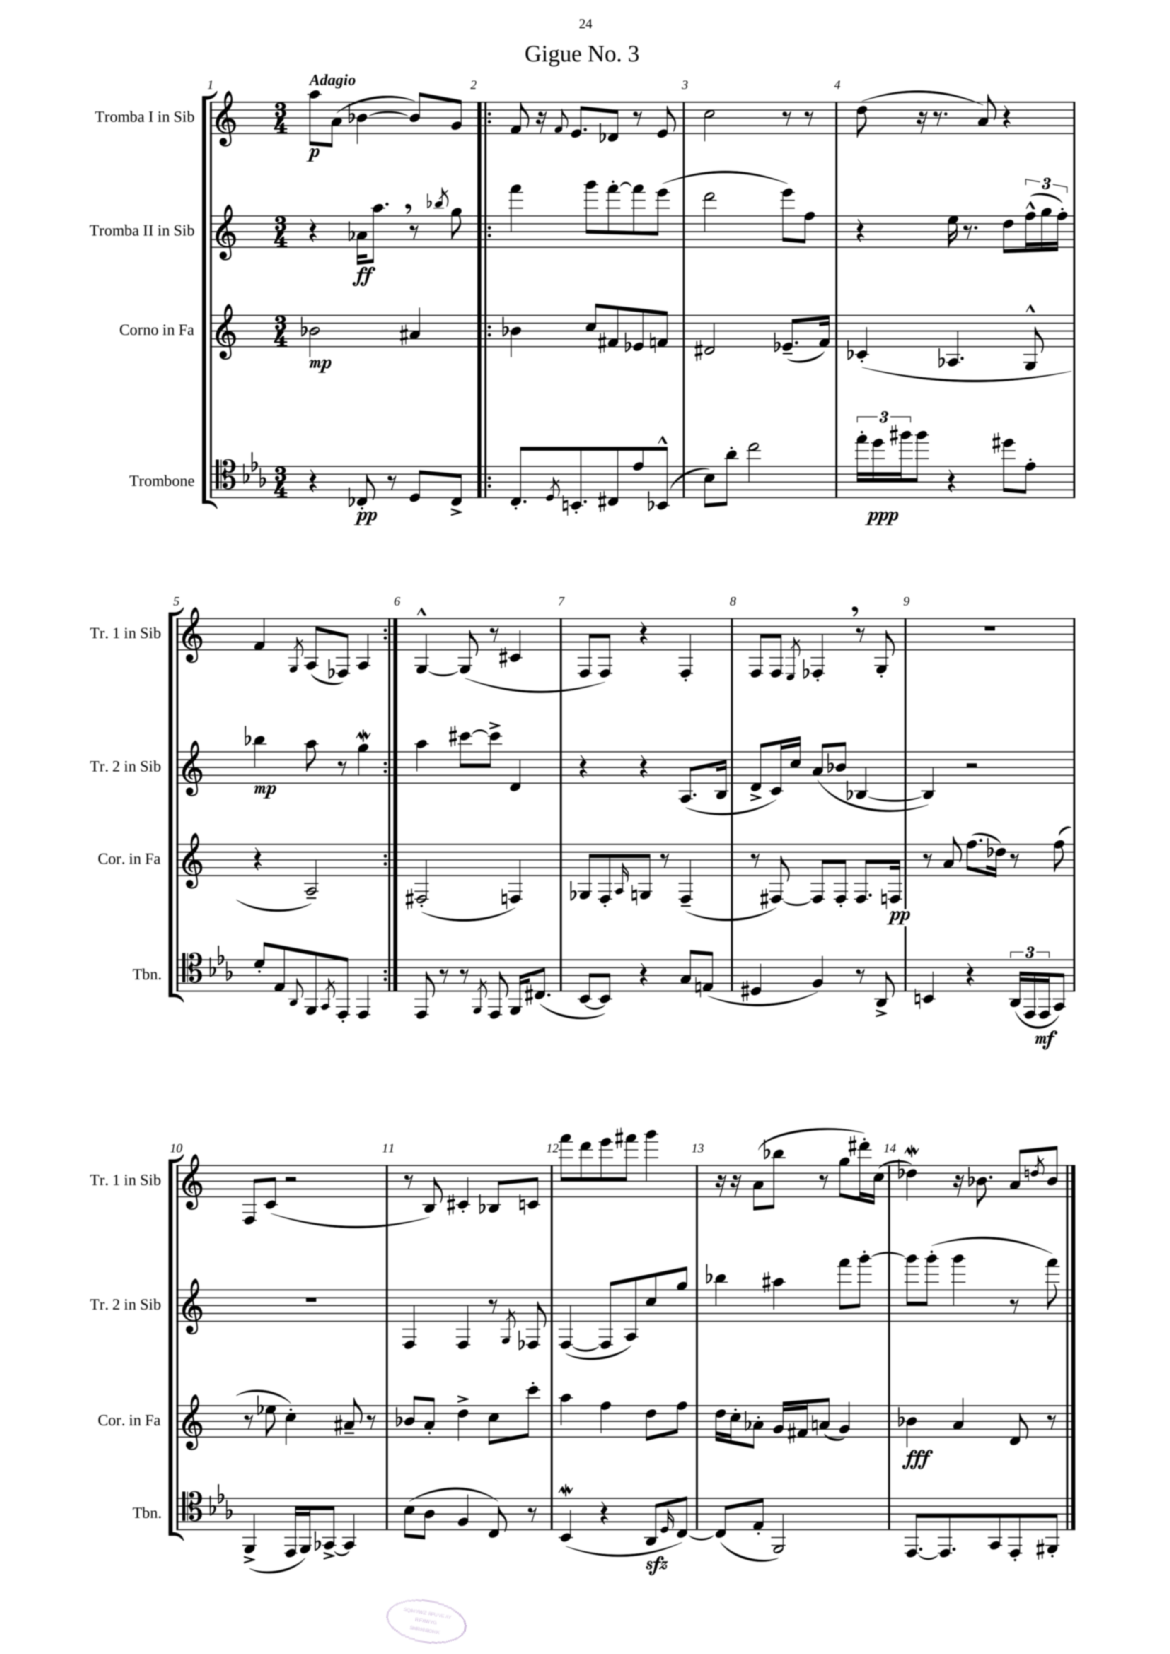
\header { title = "Gigue No. 3" }
<<
\new StaffGroup <<
\new Staff = "s0" \with { instrumentName = "Tromba I in Sib" shortInstrumentName = "Tr. 1 in Sib" } {
    \clef treble \key c \major \numericTimeSignature \time 3/4 \tempo "Adagio"
    a''8\p a'8( bes'4~ bes'8) g'8 |
    \repeat volta 2 { f'8 r16 \appoggiatura { f'8 } e'8. des'8 r8 e'8 |
    c''2 r8 r8 |
    d''8( r16 r8. a'8) r4 |
    f'4 \acciaccatura { g8 } a8( fes8) a4 | }
    g4~-^ g8( r8 cis'4 |
    f8 f8) r4 f4-. |
    f8 f8 \acciaccatura { e8 } fes4-. \breathe r8 g8-. |
    R2. |
    f8 c'8( r2 |
    r8 b8) cis'4-. bes8 c'8 |
    f'''8 d'''8 e'''8 fis'''8 g'''4 |
    r16 r16 a'8( bes''8 r8 g''8 dis'''16-.) c''16( |
    des''4\mordent) r16 bes'8. a'8 \acciaccatura { d''8 } bes'8 \bar "|." |
}
\new Staff = "s1" \with { instrumentName = "Tromba II in Sib" shortInstrumentName = "Tr. 2 in Sib" } {
    \clef treble \key c \major \numericTimeSignature \time 3/4
    r4 aes'16\ff a''8. \breathe r8 \acciaccatura { bes''8 } g''8 |
    \repeat volta 2 { f'''4 g'''8 f'''8~-. f'''8 e'''8( |
    d'''2 e'''8) f''8 |
    r4 e''16 r8. d''8 \tuplet 3/2 { f''16-^( g''16 f''16-.) } |
    bes''4\mp a''8 r8 g''4\mordent | }
    a''4 cis'''8~ cis'''8-> d'4 |
    r4 r4 a8.( b16 |
    d'8-> c'16) c''16 a'8( bes'8 bes4~ |
    bes4) r2 |
    R2. |
    f4 f4 r8 \acciaccatura { g8 } fes8 |
    f4~( f8 a8) c''8 g''8 |
    bes''4 ais''4 f'''8 g'''8~-. |
    g'''8 g'''8-.( g'''4 r8 f'''8) \bar "|." |
}
\new Staff = "s2" \with { instrumentName = "Corno in Fa" shortInstrumentName = "Cor. in Fa" } {
    \clef treble \key c \major \numericTimeSignature \time 3/4
    bes'2\mp ais'4 |
    \repeat volta 2 { bes'4 c''8 fis'8 ees'8 f'8 |
    dis'2 ees'8.--( f'16) |
    ces'4-.( aes4. g8-^ |
    r4 a2--) | }
    fis2-.( f4) |
    ges8 f8-. \grace { a16 } g8 r8 f4--( |
    r8 fis8~) fis8 fis8-. fis8. f16\pp |
    r8 a'8 f''8.( des''16) r8 f''8( |
    r8 ees''8 c''4-.) ais'8-- r8 |
    bes'8 a'8-. d''4-> c''8 c'''8-. |
    a''4 f''4 d''8 f''8 |
    d''16 c''16-. aes'8-. g'16 fis'16 a'8( g'4) |
    bes'4\fff a'4 d'8 r8 \bar "|." |
}
\new Staff = "s3" \with { instrumentName = "Trombone" shortInstrumentName = "Tbn." } {
    \clef tenor \key ees \major \numericTimeSignature \time 3/4
    r4 ces8-.\pp r8 d8 ces8-> |
    \repeat volta 2 { c8.-. \acciaccatura { d8 } b,8.-. cis8 ees'8 bes,8-^( |
    bes8) aes'8-. c''2 |
    \tuplet 3/2 { ees''16-. d''16\ppp fis''16 } fis''8 r4 dis''8 ees'8-. |
    d'8-. ees8 \appoggiatura { aes,8 } f,8 \acciaccatura { g,8 } ees,8-. ees,4 | }
    ees,8 r8 r8 \acciaccatura { f,8 } ees,8 f,16 cis8.( |
    bes,8~ bes,8) r4 g8 e8( |
    dis4 f4) r8 aes,8-> |
    b,4 r4 \tuplet 3/2 { aes,16( ees,16 ees,16\mf } g,8) |
    f,4->( ees,16 f,16) ges,8~-> ges,4 |
    bes8( aes8 f4 c8) r8 |
    bes,4\mordent( r4 aes,8\sfz \grace { d16 } c8~) |
    c8( ees8-. f,2) |
    ees,8.~ ees,8. g,8 ees,8-. fis,8-. \bar "|." |
}
>>
>>
\layout { \context { \Score \override BarNumber.break-visibility = ##(#f #t #t) barNumberVisibility = #all-bar-numbers-visible } }
